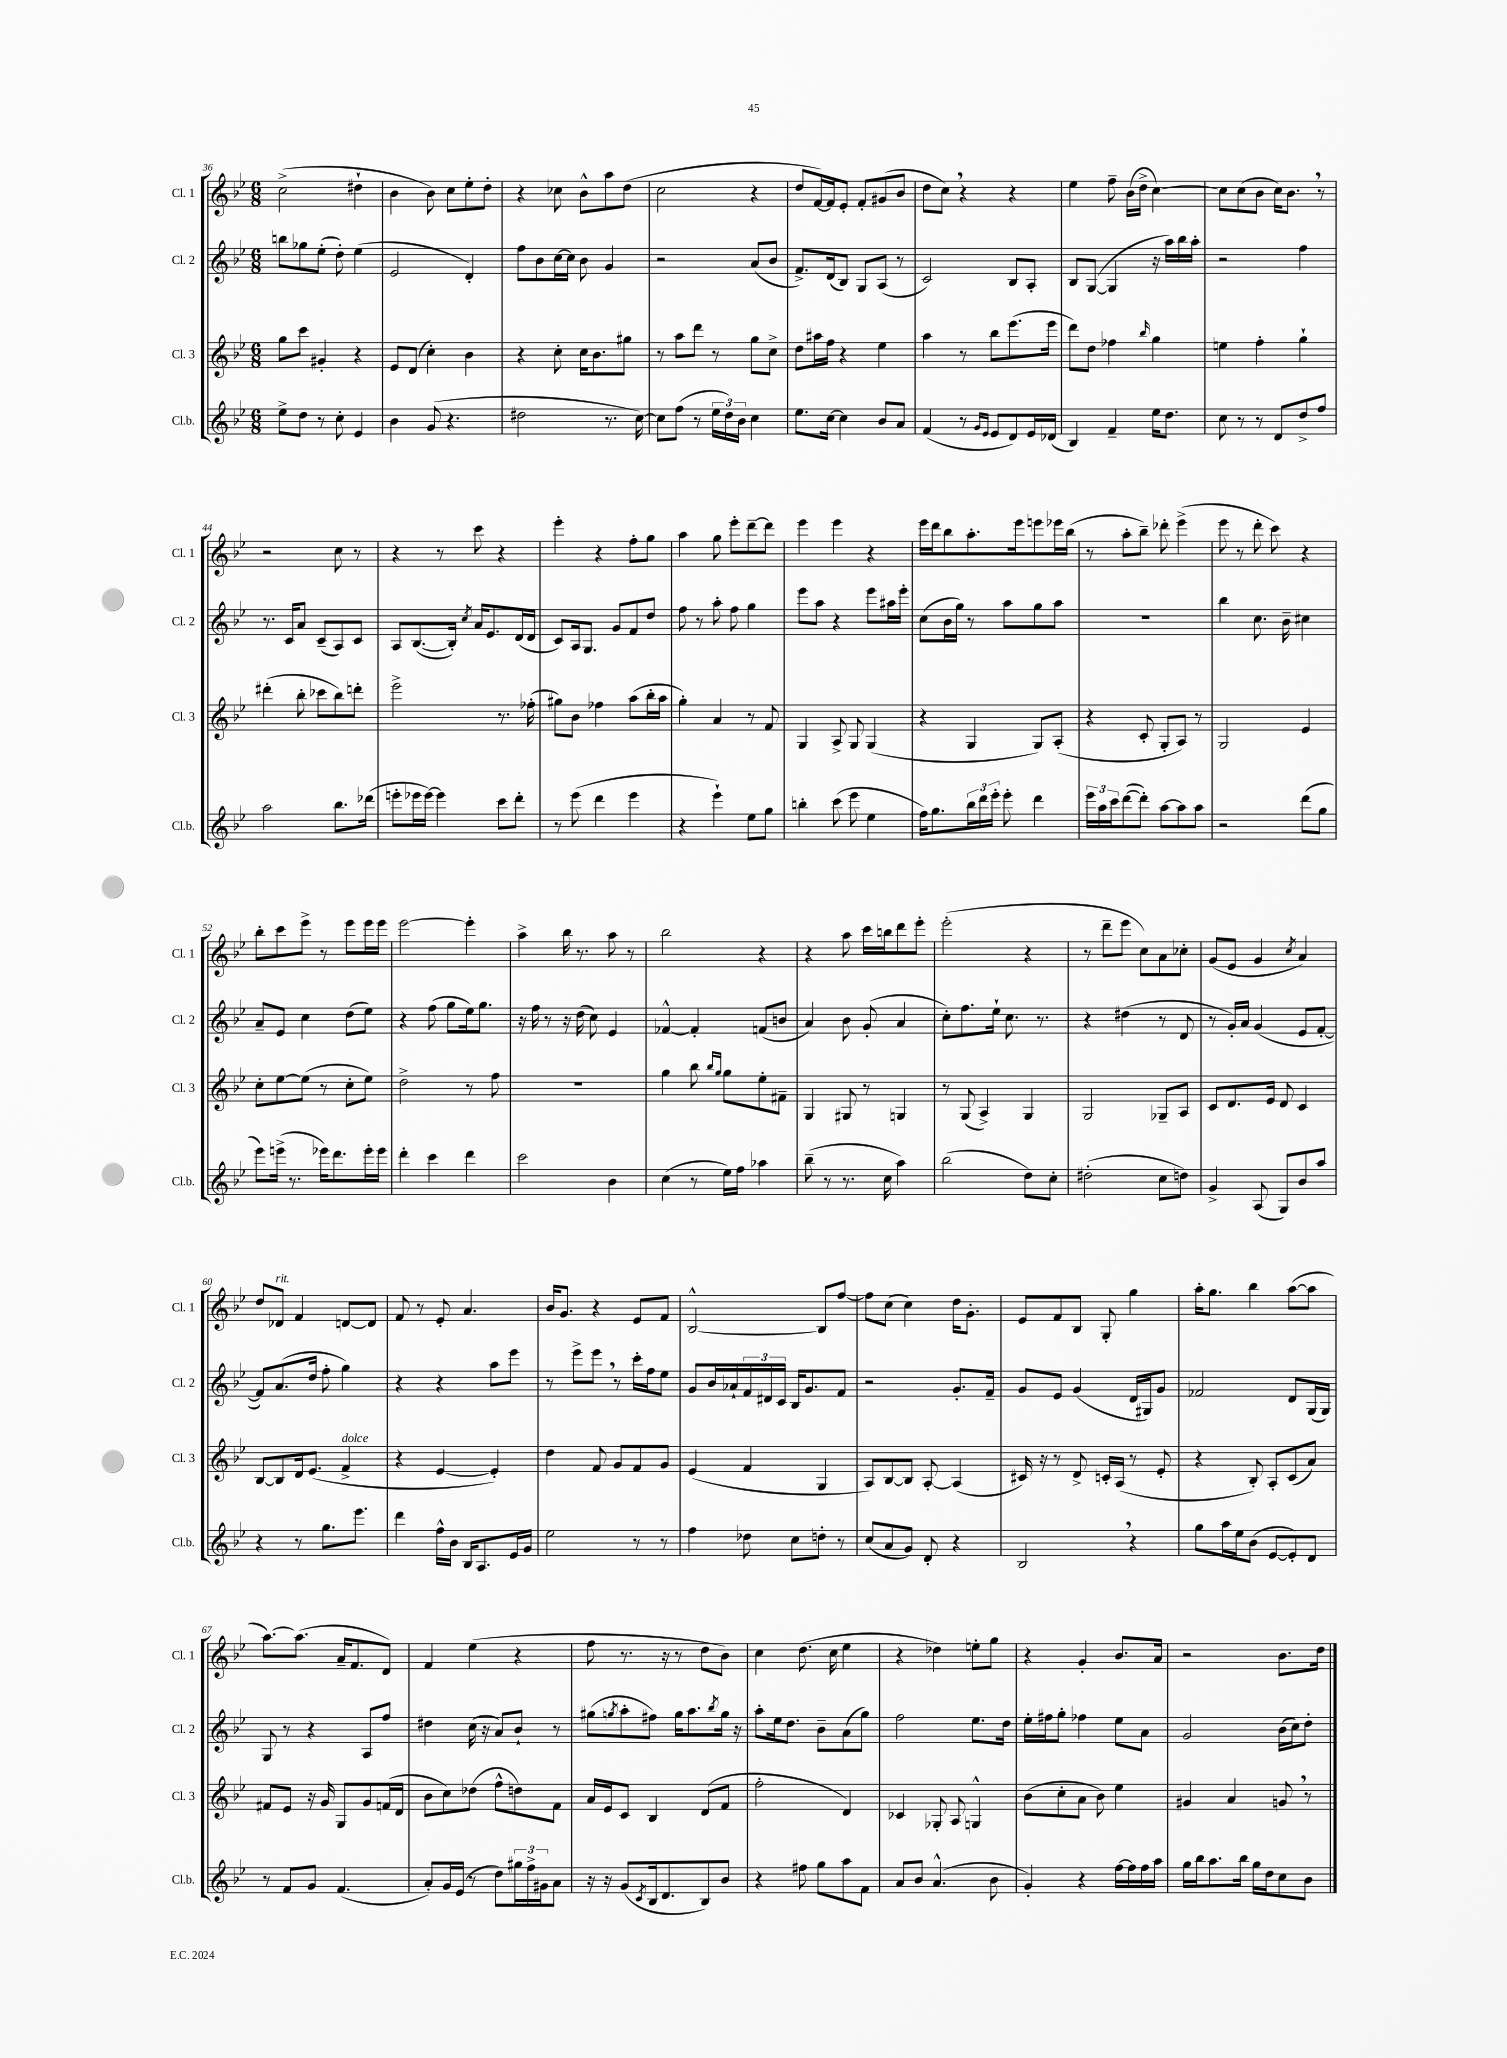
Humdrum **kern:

**kern	**kern	**kern	**kern
*staff4	*staff3	*staff2	*staff1
*clefG2	*clefG2	*clefG2	*clefG2
*k[b-e-]	*k[b-e-]	*k[b-e-]	*k[b-e-]
*M6/8	*M6/8	*M6/8	*M6/8
8ee-^	8gg	8bb	(2cc^
8dd	8ccc	8gg-	.
8r	4g#'	(8ee-'	.
8cc'	.	8dd')	.
4e-	4r	(4ee-	4dd#`
=	=	=	=
4b-	8e-	2e-	4b-
.	(8d	.	.
(8g	4cc')	.	8b-)
4.r	.	.	8cc
.	4b-	4d')	8ee-'
.	.	.	8dd'
=	=	=	=
2dd#	4r	8ff	4r
.	.	8b-	.
.	8cc'	[16cc	8cc-
.	.	16cc]	.
.	16cc	8b-	8b-^^
.	8.b-	.	.
8.r	.	4g	8aa
.	8gg#	.	(8dd
[16cc)	.	.	.
=	=	=	=
8cc]	8r	2r	2cc
(8ff	8aa	.	.
8r	8ddd	.	.
24ee-	8r	.	.
24dd)	.	.	.
24b-	.	.	.
4cc	8gg	(8a	4r
.	8cc^	8b-	.
=	=	=	=
8.ee-	8dd	8.f^)	8dd
.	16aa#	.	[16f)
[16cc	16ff	(16d	16f]
4cc]	4r	8B-)	8e-'
.	.	8G	8f'
8b-	4ee-	(8A	(8g#
8a	.	8r	8b-
=	=	=	=
(4f	4aa	2c)	8dd
.	.	.	8cc)
8r	8r	.	4r
16qqg	.	.	.
16qqe-	.	.	.
8e-	8bb-	.	.
8d)	(8.eee-	8B-	4r
16e-	.	8A'	.
(16d-	16eee-	.	.
=	=	=	=
4B-)	8ddd)	8B-	4ee-
.	8dd	([8G	.
4f~	4ff-	4G]	8ff~
.	.	.	(16b-
.	.	.	16dd^
.	16qqbb-	.	.
16ee-	4gg	16r	[4cc)
8.dd	.	16aa)	.
.	.	16bb-	.
.	.	16aa'	.
=	=	=	=
8cc	4ee	2r	8cc]
8r	.	.	(8cc
8r	4ff'	.	8b-
8d	.	.	16cc)
.	.	.	8.b-
8dd^	4gg`	4ff	.
8ff	.	.	8r
=	=	=	=
2aa	(4ddd#'	8.r	2r
.	.	16c	.
.	8bb-'	8a	.
.	8ccc-	(8c~	.
8.bb-	8bb-)	8A)	8cc
.	8ddd'	8c	8r
(16ddd-	.	.	.
=	=	=	=
8eee'	2eee-^	8A	4r
16eee-	.	([8.B-	.
[16eee-)	.	.	.
4eee-]	.	.	8r
.	.	16B-'])	.
.	.	8qcc	.
.	.	16a	8ccc
.	.	8.e-	.
8ccc	8.r	.	4r
8ddd'	.	(16d	.
.	(16ff-'	16d	.
=	=	=	=
8r	8gg#)	8c)	4eee-'
(8eee-	8b-	16A	.
.	.	8.G	.
4ddd	4ff-	.	4r
.	.	8g	.
4eee-	(8aa	8f	8ff'
.	16bb-'	8dd	8gg
.	16aa	.	.
=	=	=	=
4r	4gg')	8ff	4aa
.	.	8r	.
4eee-`)	4a	8aa'	8gg
.	.	8ff	8eee-'
8ee-	8r	4gg	[8ddd~
8gg	8f	.	8ddd]
=	=	=	=
4bb'	4G	8eee-	4eee-
.	.	8aa	.
(8ccc	8A^	4r	4eee-
8eee-	8G	.	.
4ee-	(4G	8eee-	4r
.	.	16aa#	.
.	.	16eee-'	.
=	=	=	=
16ff)	4r	(8cc	16eee-
8.gg	.	.	16ddd
.	.	16b-	8bb-
.	.	16gg)	.
24bb-	4G	8r	8.aa'
24ddd	.	.	.
24eee-'	.	.	.
8eee-'	.	8aa	.
.	.	.	16eee-
4ddd	8G)	8gg	8eee
.	(8A'	8aa	16eee-
.	.	.	(16bb-
=	=	=	=
24eee-	4r	2.r	8r
24aa	.	.	.
24ccc	.	.	.
([8ddd	.	.	8aa'
8ddd'])	8c'	.	8bb-~)
[8aa	8G'	.	8ddd-'
8aa]	8A)	.	(4eee-^
8aa	8r	.	.
=	=	=	=
2r	2G	4bb-	8eee-
.	.	.	8r
.	.	8.cc	8ddd'
.	.	.	8ccc)
.	.	16b-~	.
(8ddd	4e-	4cc#	4r
8gg	.	.	.
=	=	=	=
8eee-)	8cc'	8a~	8bb-'
(16eee^	[8ee-	8e-	8ccc
8.r	.	.	.
.	(8ee-]	4cc	8eee-^
16eee-)	8r	.	8r
8.ddd	.	.	.
.	8cc'	(8dd	8eee-
16eee-'	8ee-)	8ee-)	16eee-
16eee-	.	.	16eee-
=	=	=	=
4ddd'	2dd^	4r	[2eee-
4ccc	.	(8ff	.
.	.	8gg	.
4ddd	8r	16ee-)	4eee-']
.	.	8.gg	.
.	8ff	.	.
=	=	=	=
2ccc	2.r	16r	4aa^
.	.	16ff	.
.	.	8r	.
.	.	16r	16bb-
.	.	(16dd	8.r
.	.	8cc)	.
4b-	.	4e-	8aa
.	.	.	8r
=	=	=	=
(4cc	4gg	[4f-^^	2bb-
8r	8bb-	4f-']	.
.	16qqbb-	.	.
.	16qqgg	.	.
16ee-)	8gg	.	.
16ff	.	.	.
4aa-	8ee-'	(8f	4r
.	8f#~	8b	.
=	=	=	=
(8bb-~	4G	4a)	4r
8r	.	.	.
8.r	8G#	8b-	8aa
.	8r	(8g'	16ccc
16cc	.	.	16bb
4aa)	4G	4a	8ddd
.	.	.	8eee-'
=	=	=	=
(2bb-	8r	8cc')	(2eee-'
.	(8G	8.ff	.
.	4A^)	.	.
.	.	16ee-`	.
.	.	8.cc	.
8dd)	4G	.	4r
.	.	8.r	.
8cc'	.	.	.
=	=	=	=
(2dd#'	2G	4r	8r
.	.	.	8ddd~
.	.	(4dd#	8eee-
.	.	.	8cc)
8cc	8G-~	8r	8a
8dd)	8A	8d	8cc-'
=	=	=	=
4g^	8c	8r	(8g
.	8.d	16g')	8e-
.	.	16a	.
(8A	.	(4g	4g
.	16e-	.	.
8G)	8d	.	.
.	.	.	8qcc
8b-	4c	8e-	4a)
8aa	.	[8f'	.
=	=	=	=
4r	[8B-	8f])	8dd
.	8B-]	(8.a	8d-
8r	16d	.	4f
.	(8.e-	16dd	.
8.gg	.	8ff'	.
.	4f^	4gg)	[8d
8.eee-	.	.	.
.	.	.	8d]
=	=	=	=
4ddd	4r	4r	8f
.	.	.	8r
16ff^^	[4e-	4r	8e-'
16b-	.	.	.
16B-	.	.	4.a
8.A	.	.	.
.	4e-'])	8aa	.
16e-	.	8eee-	.
16g	.	.	.
=	=	=	=
2ee-	4dd	8r	16b-
.	.	.	8.g
.	.	8eee-^	.
.	8f	8eee-	4r
.	8g	8r	.
8r	8f	16ccc'	8e-
.	.	16ff	.
8r	8g	8ee-	8f
=	=	=	=
4ff	(4e-	8g	[2B-^^
.	.	16b-	.
.	.	16a-`	.
8dd-	4f	24f	.
.	.	24d#	.
.	.	24c	.
8cc	.	16B-	.
.	.	8.g	.
8dd'	4G	.	8B-]
8r	.	8f	[8ff
=	=	=	=
(8cc	8A)	2r	8ff]
8a	[8B-	.	(8cc
8g)	8B-]	.	4cc)
8d'	[8A'	.	.
4r	(4A]	8.g'	16dd
.	.	.	8.g'
.	.	16f~	.
=	=	=	=
2B-	16c#)	8g	8e-
.	16r	.	.
.	8r	8e-	8f
.	8d^	(4g	8B-
.	16c'	.	8G'
.	(16A	.	.
4r	8r	16d	4gg
.	.	16G#)	.
.	8e-'	8g	.
=	=	=	=
8gg	4r	2f-	16aa'
.	.	.	8.gg
16aa	.	.	.
16ee-	.	.	.
(8b-	8B-')	.	4bb-
[8e-	8A'	.	.
8e-'])	(8c	8d	([8aa
8d	8a)	(16G	8aa]
.	.	16G)	.
=	=	=	=
8r	8f#	8G	[8.aa)
8f	8e-	8r	.
.	.	.	(8.aa]
8g	16r	4r	.
.	16g	.	.
(4.f	8G	.	16a~
.	.	.	8.f
.	8g	8A	.
.	(16f	8ff	8d)
.	16d	.	.
=	=	=	=
8a')	8b-	4dd#	4f
16g	8cc)	.	.
(16e-	.	.	.
8r	(8dd-	(16cc	(4ee-
.	.	16r	.
8dd)	8ff^^	8a)	.
24gg#	8dd)	8b-`	4r
24ff^	.	.	.
24g#	.	.	.
8a	8f	8r	.
=	=	=	=
16r	16a	(8gg#	8ff
16r	16e-	.	.
.	.	8qgg	.
(8g	8c	8aa'	8.r
8qc	.	.	.
16B-	4B-	8ff#)	.
8.d	.	.	16r
.	.	16gg	8r
.	.	8.aa	.
8B-)	(8d	.	8dd
.	.	8qbb-	.
8b-	8f	16gg	8b-)
.	.	16r	.
=	=	=	=
4r	2ff'	8aa'	4cc
.	.	16ee-	.
.	.	8.dd	.
8ff#	.	.	(8.dd
8gg	.	8b-~	.
.	.	.	16cc
8aa	4d)	(8a	4ee-
8f	.	8gg)	.
=	=	=	=
8a	4c-	2ff	4r
8b-	.	.	.
(4.a^^	8G-'	.	4dd-)
.	8A	.	.
.	4G^^	8.ee-	8ee'
8b-	.	.	8gg
.	.	16dd	.
=	=	=	=
4g')	(8b-	16ee-'	4r
.	.	16ff#	.
.	8cc'	8gg'	.
4r	8a	4ff-	4g'
.	8b-)	.	.
[16ff	4ee-	8ee-	8.b-
16ff]	.	.	.
16ff	.	8a	.
16aa	.	.	16a
=	=	=	=
16gg	4g#	2g	2r
16bb-	.	.	.
8.aa	.	.	.
.	4a	.	.
16bb-	.	.	.
16gg	.	.	.
16dd	.	.	.
8cc	8g	(16b-	8.b-
.	.	16cc)	.
8b-	8r	8dd'	.
.	.	.	16dd
==	==	==	==
*-	*-	*-	*-
